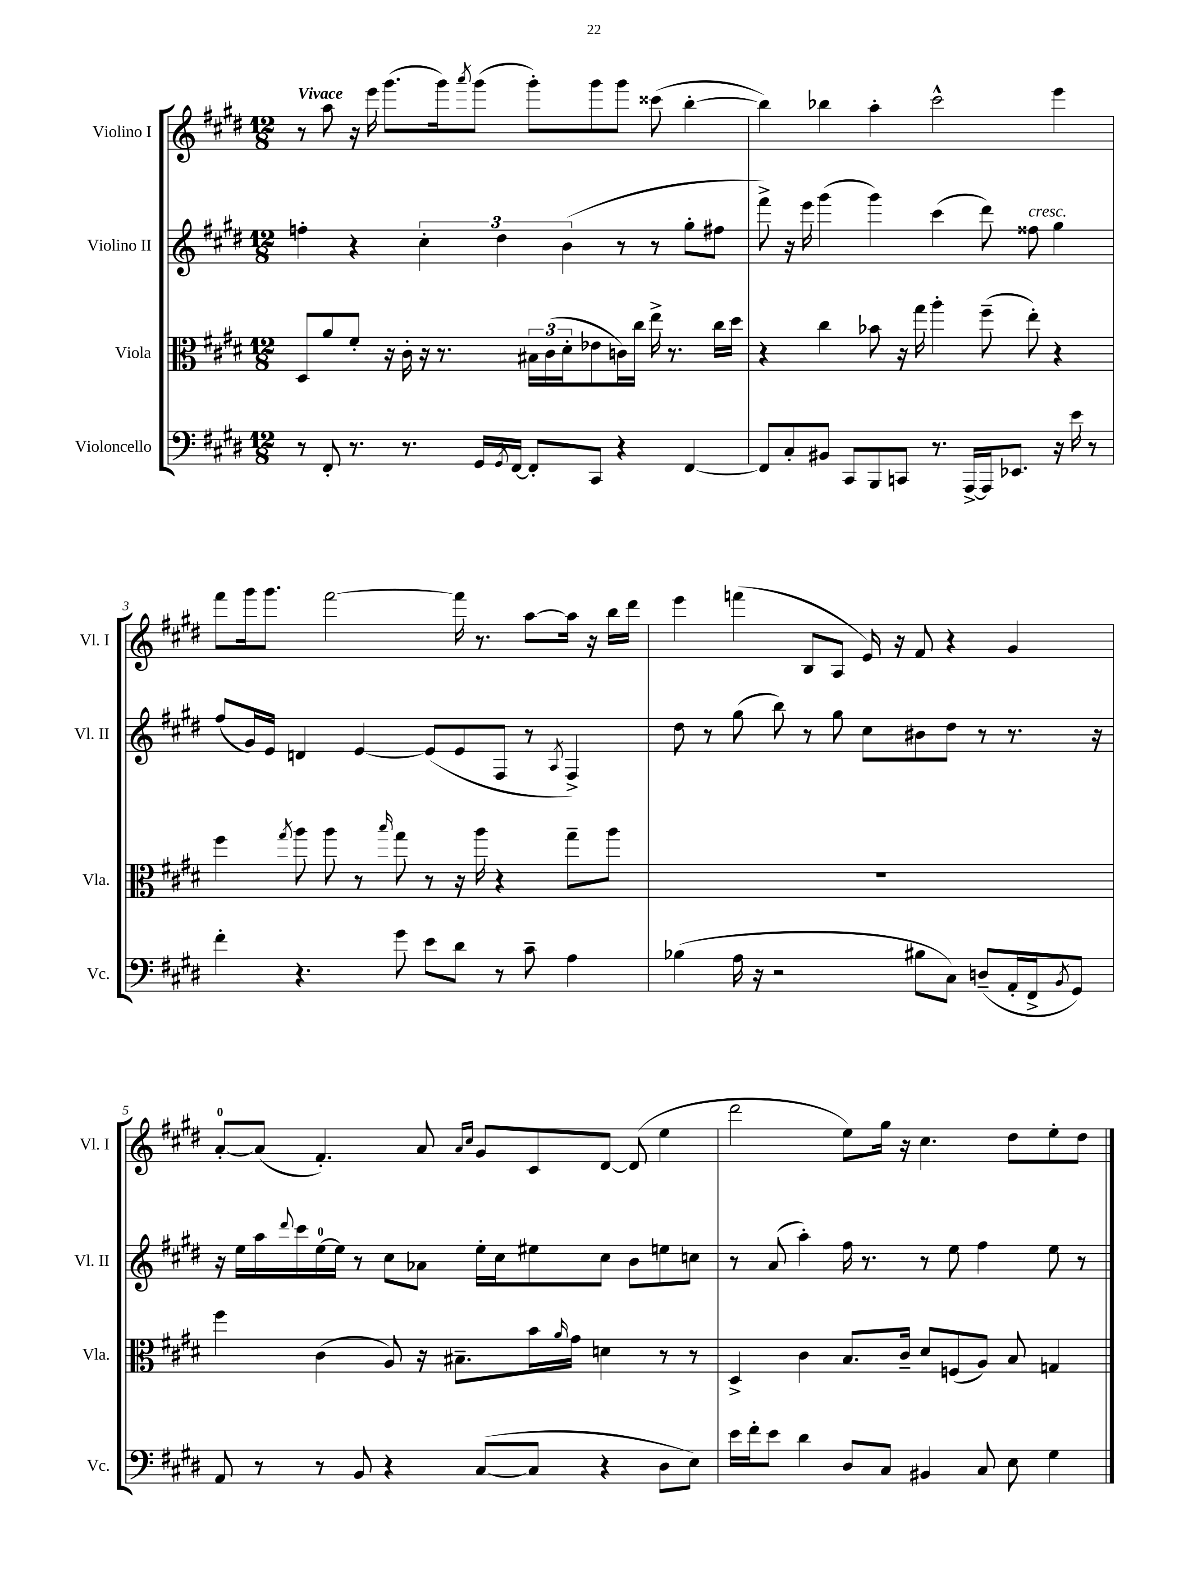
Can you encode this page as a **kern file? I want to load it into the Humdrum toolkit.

**kern	**kern	**kern	**kern
*staff4	*staff3	*staff2	*staff1
*clefF4	*clefC3	*clefG2	*clefG2
*k[f#c#g#d#]	*k[f#c#g#d#]	*k[f#c#g#d#]	*k[f#c#g#d#]
*M12/8	*M12/8	*M12/8	*M12/8
8r	8D#/L	4ff'\	8r
8FF#'/	8a/	.	8aa\
8.r	8f#'/J	4r	16r
.	.	.	16eee\
.	16r	.	(8.ggg#\L
8.r	16c#'\	.	.
.	16r	6cc#'\	.
.	8.r	.	16ggg#\k)
.	.	.	8qaaa/
16GG#/LL	.	.	(8ggg#\J
.	.	6dd#\	.
8qGG#/	.	.	.
[16FF#/JJ	.	.	.
8FF#'/]L	24B#\LL	.	8ggg#'\L)
.	(24c#\	.	.
.	24d#'\J	(6b\	.
8CC#/J	8e-\	.	8ggg#\
4r	16c\L)	8r	8ggg#\J
.	16cc#\JJ	.	.
.	16ee^\	8r	(8ccc##\
.	8.r	.	.
[4FF#/	.	8gg#'\L	[4bb'\
.	16cc#\LL	8ff#\J	.
.	16dd#\JJ	.	.
=	=	=	=
8FF#/]L	4r	8fff#^\)	4bb\])
8C#'/	.	16r	.
.	.	16eee\	.
8BB#/J	4cc#\	(4ggg#\	4bb-\
8CC#/L	.	.	.
8BBB/	8b-\	4ggg#\)	4aa'\
8CC/J	16r	.	.
.	16gg#\	.	.
8.r	4aa'\	(4ccc#\	2ccc#^^\
[16AAA^/LL	.	.	.
16AAA/]J	(8ff#~\	8ddd#\)	.
8.EE-/J	.	.	.
.	8ee'\)	8ff##\	.
16r	4r	4gg#\	4eee\
16e\	.	.	.
8r	.	.	.
=	=	=	=
4f#'\	4ff#\	(8ff#/L	8fff#\L
.	.	16g#/L)	16ggg#\k
.	.	16e/JJ	8.ggg#\J
.	8qgg#/	.	.
4.r	8aa\	4d/	.
.	8aa\	.	[2fff#\
.	8r	[4e/	.
.	16qqbb/	.	.
8g#\	8gg#\	.	.
8e\L	8r	(8e/]L	.
8d#\J	16r	8e/	16fff#\]
.	16aa\	.	8.r
8r	4r	8F#/J	.
8c#~\	.	8r	[8aa\L
.	.	8qA/	.
4A\	8gg#~\L	4F#^/)	16aa\]Jk
.	.	.	16r
.	8aa\J	.	16bb\LL
.	.	.	16ddd#\JJ
=	=	=	=
(4B-\	1.r	8dd#\	4eee\
.	.	8r	.
16A\	.	(8gg#\	(4fff\
16r	.	.	.
2r	.	8bb\)	.
.	.	8r	8B/L
.	.	8gg#\	8A/J
.	.	8cc#\L	16e/)
.	.	.	16r
8B#\L	.	8b#\	8f#/
8C#\J)	.	8dd#\J	4r
(8D~/L	.	8r	.
16AA'/L	.	8.r	4g#/
16FF#^/J	.	.	.
8qBB/	.	.	.
8GG#/J)	.	.	.
.	.	16r	.
=	=	=	=
8AA/	4ff#\	16r	[8a'/L
.	.	16ee\LL	.
8r	.	16aa\	(8a/]J
.	.	8qqddd#/	.
.	.	16ccc#\	.
8r	(4c#\	[16ee\	4.f#'/)
.	.	16ee\]JJ	.
8BB/	.	8r	.
4r	8A/)	8cc#\L	.
.	16r	8a-\J	8a/
.	8.B#~\L	.	.
.	.	.	16qqa/LL
.	.	.	16qqcc#/JJ
([8C#/L	.	16ee'\LL	8g#/L
.	.	16cc#\J	.
8C#/]J	16b\L	8ee#\	8c#/
.	16qqa/	.	.
.	16g#\JJ	.	.
4r	4d\	8cc#\J	[8d#/J
.	.	8b\L	(8d#/]
8D#\L	8r	8ee\	4ee\
8E\J)	8r	8cc\J	.
=	=	=	=
16e\LL	4D#^/	8r	2ddd#\
16f#'\J	.	.	.
8e\J	.	(8a/	.
4d#\	4c#\	4aa'\)	.
8D#/L	8.B/L	16ff#\	8ee\L)
.	.	8.r	.
8C#/J	.	.	16gg#\Jk
.	16c#~/Jk	.	16r
4BB#/	8d#/L	8r	4.cc#\
.	(8F/	8ee\	.
8C#/	8A/J)	4ff#\	.
8E\	8B/	.	8dd#\L
4G#\	4G/	8ee\	8ee'\
.	.	8r	8dd#\J
==	==	==	==
*-	*-	*-	*-
